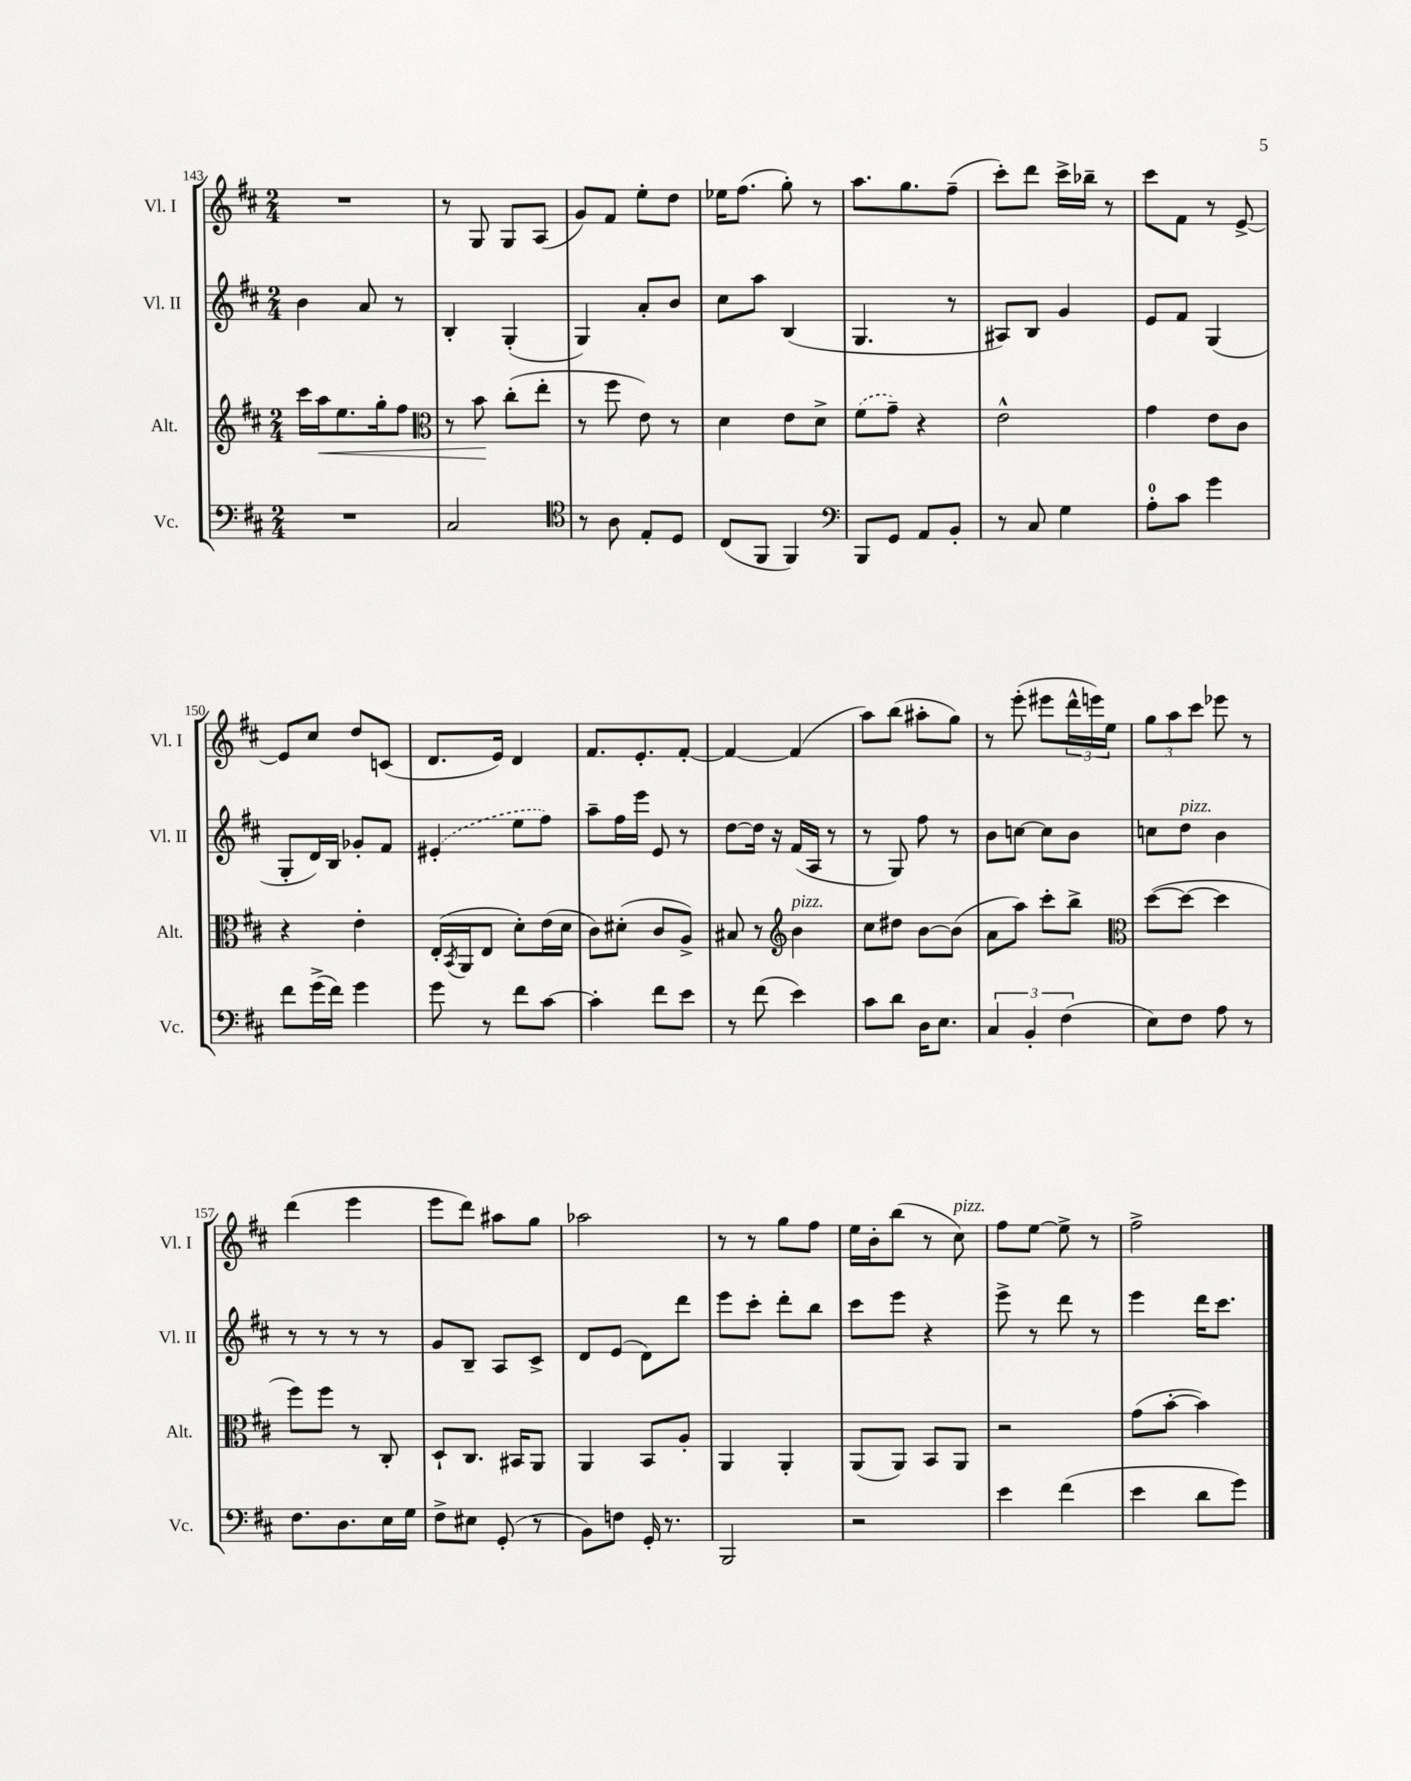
<<
\new StaffGroup <<
\new Staff = "s0" \with { instrumentName = "Vl. I" shortInstrumentName = "Vl. I" } {
    \clef treble \key d \major \numericTimeSignature \time 2/4
    R2 |
    r8 g8 g8 a8( |
    g'8) fis'8 e''8-. d''8 |
    ees''16 fis''8.( g''8-.) r8 |
    a''8. g''8. fis''8--( |
    cis'''8-.) d'''8 cis'''16-> bes''16-- r8 |
    cis'''8 fis'8 r8 e'8~-> |
    e'8 cis''8 d''8 c'8( |
    d'8. e'16) d'4 |
    fis'8. e'8.-. fis'8~-. |
    fis'4~ fis'4( |
    a''8) b''8( ais''8-. g''8) |
    r8 e'''8-.( eis'''8 \tuplet 3/2 { d'''16-^ e'''16) e''16 } |
    \tuplet 3/2 { g''8 a''8 cis'''8 } ees'''8 r8 |
    d'''4( e'''4 |
    e'''8 d'''8) ais''8 g''8 |
    aes''2 |
    r8 r8 g''8 fis''8 |
    e''16 b'16-. b''8( r8 cis''8^\markup { \italic "pizz." }) |
    fis''8 e''8~ e''8-> r8 |
    fis''2-> \bar "|." |
}
\new Staff = "s1" \with { instrumentName = "Vl. II" shortInstrumentName = "Vl. II" } {
    \clef treble \key d \major \numericTimeSignature \time 2/4
    b'4 a'8 r8 |
    b4-. g4-.( |
    g4) a'8-. b'8 |
    cis''8 a''8 b4( |
    g4. r8 |
    ais8) b8 g'4 |
    e'8 fis'8 g4( |
    g8-. d'16) b16 ges'8-. fis'8 |
    \once \slurDashed eis'4-.( e''8 fis''8) |
    a''8-- fis''16 e'''16 e'8 r8 |
    d''8~ d''16 r16 fis'16( a16 r8 |
    r8 g8) fis''8 r8 |
    b'8 c''8~ c''8 b'8 |
    c''8 d''8^\markup { \italic "pizz." } b'4 |
    r8 r8 r8 r8 |
    g'8 b8-- a8 cis'8-> |
    d'8 e'8( d'8) d'''8 |
    e'''8 cis'''8-. d'''8-. b''8 |
    cis'''8 e'''8 r4 |
    e'''8-> r8 d'''8 r8 |
    e'''4 d'''16 cis'''8. \bar "|." |
}
\new Staff = "s2" \with { instrumentName = "Alt." shortInstrumentName = "Alt." } {
    \clef treble \key d \major \numericTimeSignature \time 2/4
    cis'''16 a''16\< e''8. g''16-. fis''8 |
    \clef alto r8 b'8\! cis''8-.( e''8-. |
    r8 fis''8 e'8) r8 |
    d'4 e'8 d'8-> |
    \once \slurDashed fis'8( g'8--) r4 |
    e'2-^ |
    g'4 e'8 cis'8 |
    r4 e'4-. |
    e16-.( \acciaccatura { b,8 } a,16 e8 d'8-.) e'16( d'16 |
    cis'8) dis'8-.( cis'8 a8->) |
    bis8 r8 \clef treble b'4^\markup { \italic "pizz." } |
    cis''8 dis''8 b'8~ b'8( |
    a'8 a''8) cis'''8-. b''8-> |
    \clef alto d''8~( d''8~ d''4 |
    fis''8) fis''8 r8 cis8-. |
    d8-! cis8. bis,16 a,8 |
    a,4 b,8 a8-. |
    a,4 a,4-. |
    a,8( a,8) b,8 a,8 |
    r2 |
    g'8( b'8~-. b'4) \bar "|." |
}
\new Staff = "s3" \with { instrumentName = "Vc." shortInstrumentName = "Vc." } {
    \clef bass \key d \major \numericTimeSignature \time 2/4
    R2 |
    cis2 |
    \clef tenor r8 a8 e8-. d8 |
    cis8( fis,8 fis,4) |
    \clef bass b,,8 g,8 a,8 b,8-. |
    r8 cis8 g4 |
    a8-0-. cis'8 g'4 |
    fis'8 g'16->( fis'16) g'4 |
    g'8 r8 fis'8 cis'8~ |
    cis'4-. fis'8 e'8 |
    r8 fis'8( e'4) |
    cis'8 d'8 d16 e8. |
    \tuplet 3/2 { cis4 b,4-. fis4( } |
    e8) fis8 a8 r8 |
    fis8. d8. e16 g16 |
    fis8-> eis8 g,8-.( r8 |
    b,8) f8 g,16-. r8. |
    b,,2 |
    r2 |
    e'4 fis'4( |
    e'4 d'8 g'8) \bar "|." |
}
>>
>>
\layout { \context { \Score currentBarNumber = #143 } }
